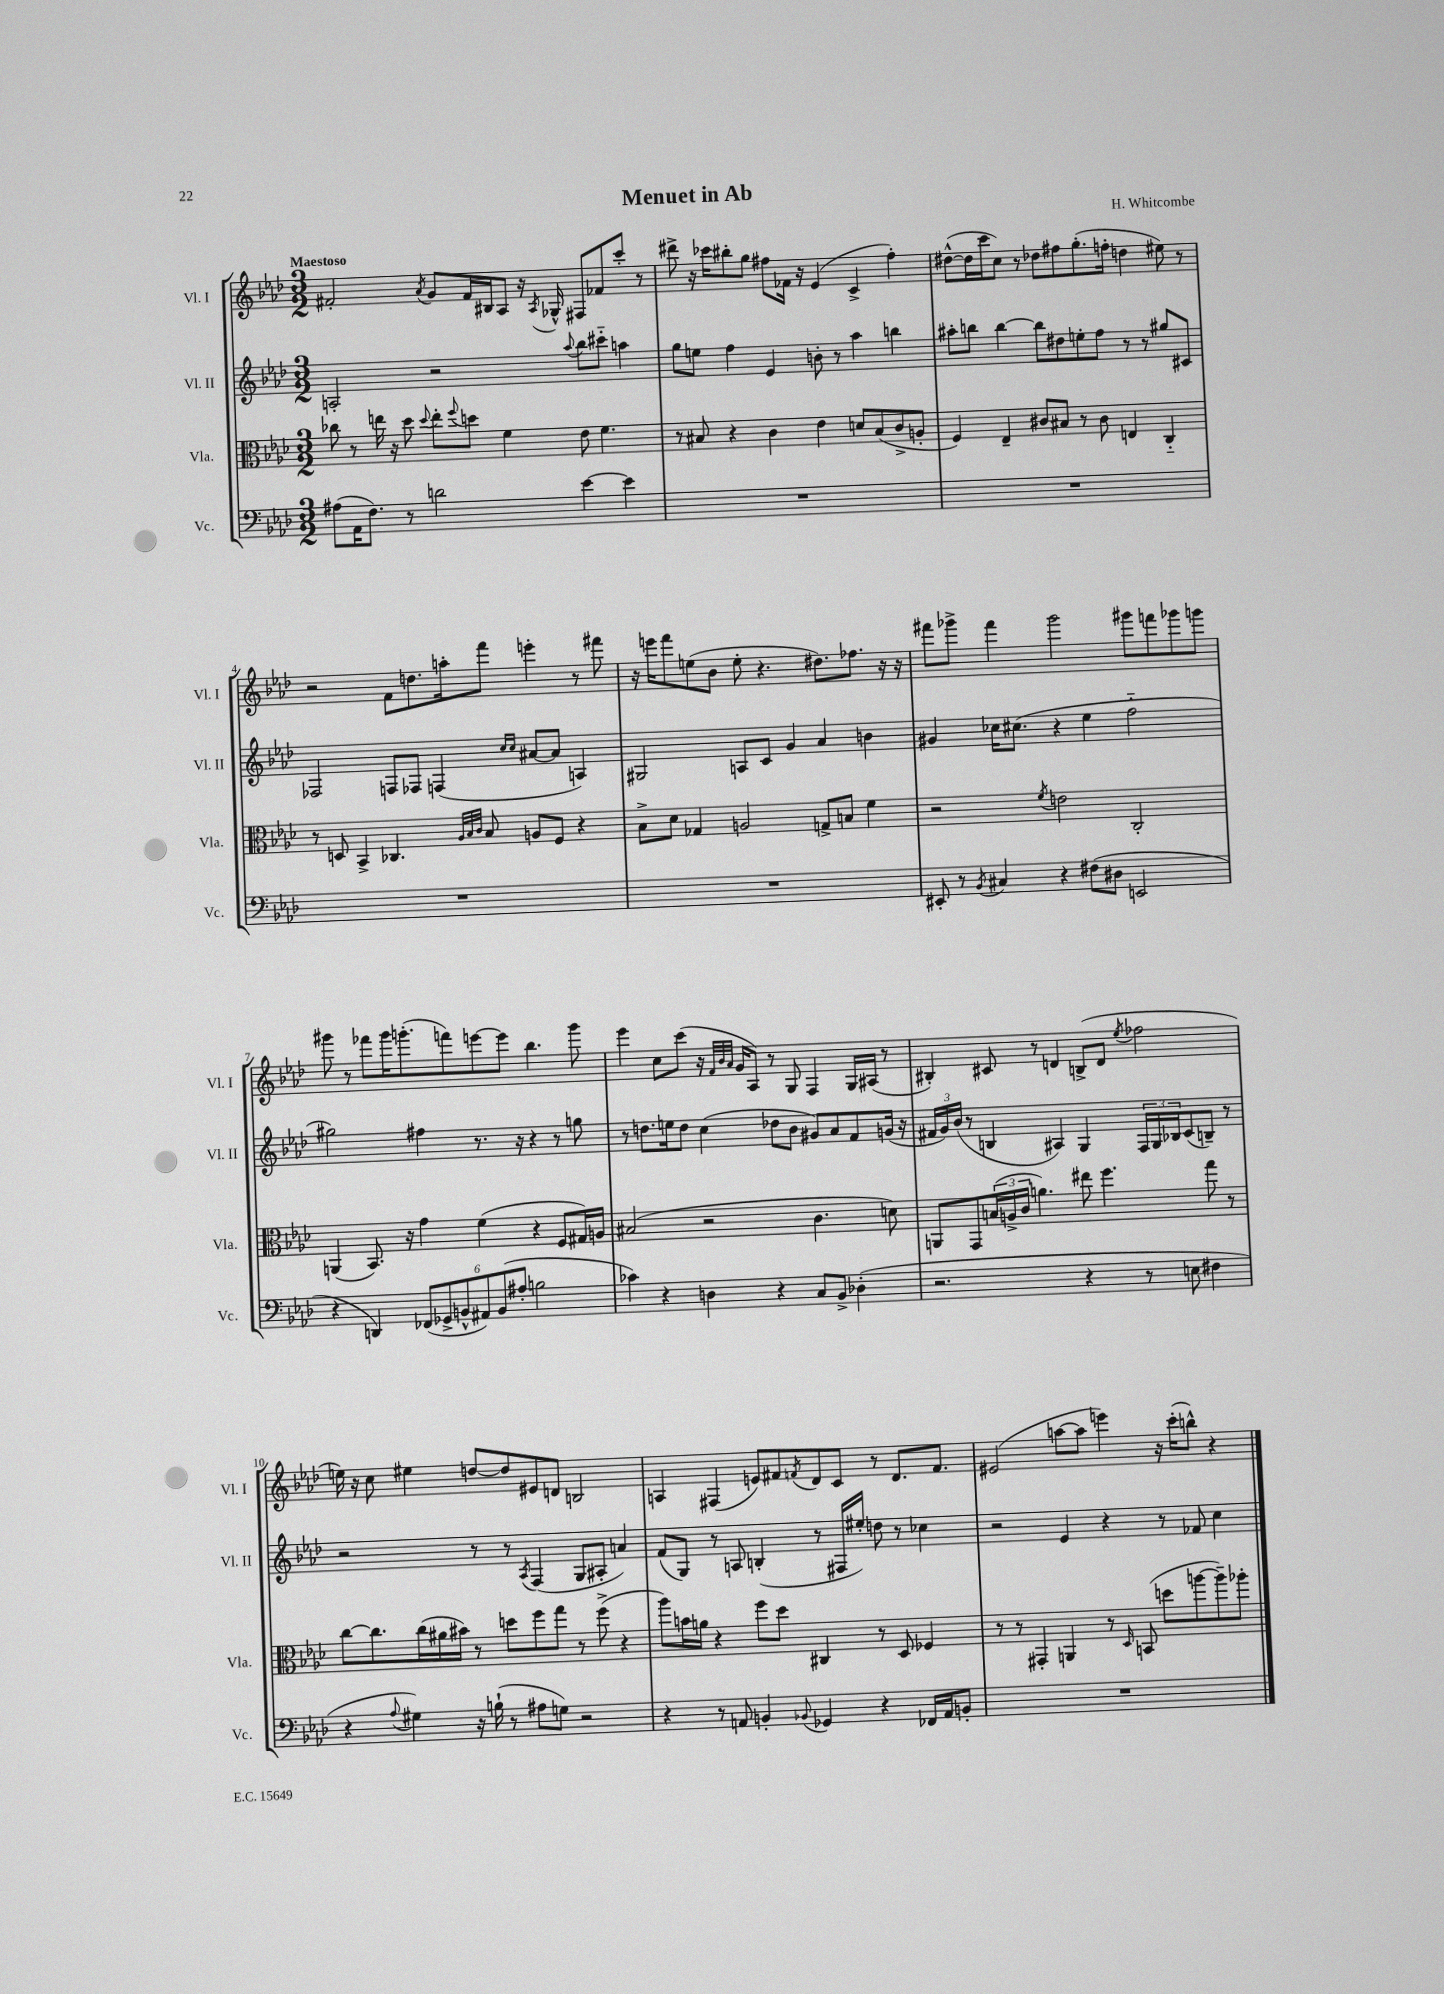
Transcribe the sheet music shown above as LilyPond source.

\header { title = "Menuet in Ab" composer = "H. Whitcombe" }
<<
\new StaffGroup <<
\new Staff = "s0" \with { instrumentName = "Vl. I" shortInstrumentName = "Vl. I" } {
    \clef treble \key aes \major \numericTimeSignature \time 3/2 \tempo "Maestoso"
    fis'2-. \acciaccatura { aes'8 } g'8 fis'16 bis16 aes8 r16 \acciaccatura { aes8 } ges16-^ fis8 fes'8 c'''8-. r8 |
    dis'''8-> r16 ces'''16 bis''8-. g''8 fis''8 fes'16 r16 ees'4( c'4-> fis''4-.) |
    dis''8~-^( dis''16 c'''16 c''8) r8 des''8 fis''8 g''8.-.( f''16-. d''4 eis''8) r8 |
    r2 f'8 d''8. a''16-. f'''8 e'''4-. r8 fis'''8 |
    r16 e'''16 f'''8 e''8( bes'8 e''8-. r4. dis''8.) fes''8. r16 r16 |
    fis'''8 ges'''8-> fis'''4 ges'''2 gis'''8 f'''8 ges'''8 g'''8 |
    gis'''8 r8 fes'''8 gis'''16 g'''8.-.( f'''8) e'''8~ e'''8 bes''4. g'''8 |
    ees'''4 c''8 c'''8( r16 \grace { f'32 bes'32 aes'32 } g'16 aes8) r8 g8 f4 g16 ais16( r8 |
    bis4-.) cis'8 r8 d'4 b8->( d'8 \acciaccatura { ees''8 } fes''2 |
    e''16) r16 c''8 eis''4 d''8~ d''8 eis'8 d'8 b2 |
    a4 fis4( e'8) fis'8 \acciaccatura { f'8 } des'8 c'8 r8 des'8. f'8. |
    eis'2( a''8~ a''8 e'''4) r16 c'''16-.( b''8-^) r4 \bar "|." |
}
\new Staff = "s1" \with { instrumentName = "Vl. II" shortInstrumentName = "Vl. II" } {
    \clef treble \key aes \major \numericTimeSignature \time 3/2
    a2-. r2 \appoggiatura { aes''8 } bes''8 cis'''8-_ a''4 |
    g''8 e''8 f''4 ees'4 b'8-. r8 aes''4 b''4 |
    ais''8-. b''8 b''4~ b''8 dis''8 e''8-. f''8 r8 r8 gis''8 cis'8 |
    fes2 f8 fes8 f4( \grace { c''16 c''16 } ais'8~ ais'8 a4) |
    gis2 a8 c'8 g'4 aes'4 b'4 |
    gis'4 ces''16 cis''8.( r4 ees''4 f''2-_ |
    gis''2) fis''4 r8. r16 r4 r8 g''8 |
    r8 d''8. e''16 d''8 c''4( des''8 bes'8 gis'8) aes'8 f'8 g'16( r16 |
    \tuplet 3/2 { fis'16 g'16) bes'16( } r8 b4 ais4) g4 \tuplet 3/2 { f16 g16 bes16 } c'8( b8--) r8 |
    r2 r8 r8 \acciaccatura { aes8 } f4( g8 ais8-. a'4) |
    f'8( g8) r8 a8 b4-.( r8 fis16 eis''16-.) d''8 r8 ces''4 |
    r2 ees'4 r4 r8 fes'8 c''4 \bar "|." |
}
\new Staff = "s2" \with { instrumentName = "Vla." shortInstrumentName = "Vla." } {
    \clef alto \key aes \major \numericTimeSignature \time 3/2
    ces''8 r8 e''16 r16 des''8 \appoggiatura { des''8 } e''8-. \appoggiatura { f''8 } d''8 f'4 ees'8 f'4. |
    r8 bis8 r4 c'4 ees'4 d'8 bis8( c'8-> a8-. |
    f4) ees4-- cis'8 bis8 r8 cis'8 e4 c4-_ |
    r8 d8 bes,4-> ces4. \grace { aes32 bes32 c'32 } bes8 a8 f8 r4 |
    bes8-> des'8 ges4 a2 g8-> b8 f'4 |
    r2 \acciaccatura { f'8 } e'2 c2-. |
    a,4( bes,8.) r16 g'4 f'4( r4 f8 gis16) a16 |
    bis2( r2 c'4. d'8) |
    a,8 g,8 \tuplet 3/2 { b16( a16-> c'16 } a'4.) eis''8 f''4. g''8 r8 |
    c''8~ c''8. c''16( ais'16 bis'16) r8 d''8 f''8 g''8 r8 f''8->( r4 |
    aes''8) b'16 a'16 r4 f''8 des''8 cis4 r8 des8 fes4 |
    r8 r8 gis,4-. a,4 r8 \grace { des16 } b,8( d''8 a''8~ a''8--) aes''8-. \bar "|." |
}
\new Staff = "s3" \with { instrumentName = "Vc." shortInstrumentName = "Vc." } {
    \clef bass \key aes \major \numericTimeSignature \time 3/2
    ais8( aes,16 f8.) r8 d'2 ees'4~ ees'4 |
    R1. |
    R1. |
    R1. |
    R1. |
    eis,8-. r8 \acciaccatura { bes,8 } cis4 r4 fis8( dis8 e,2 |
    r4 d,4) \tuplet 6/4 { fes,8( ges,8-> b,8-^ ais,8) b,8( ais8-. } b2 |
    ces'4) r4 d4 r4 c8 bes,8-> des4-.( |
    r2. r4 r8 e8 fis4 |
    r4 \appoggiatura { aes8 } gis4) r16 b16-!( r8 ais8 g8) r2 |
    r4 r8 a,8 b,4-. \appoggiatura { bes,8 } ges,4 r4 fes,16 a,16 b,8-. |
    R1. \bar "|." |
}
>>
>>
